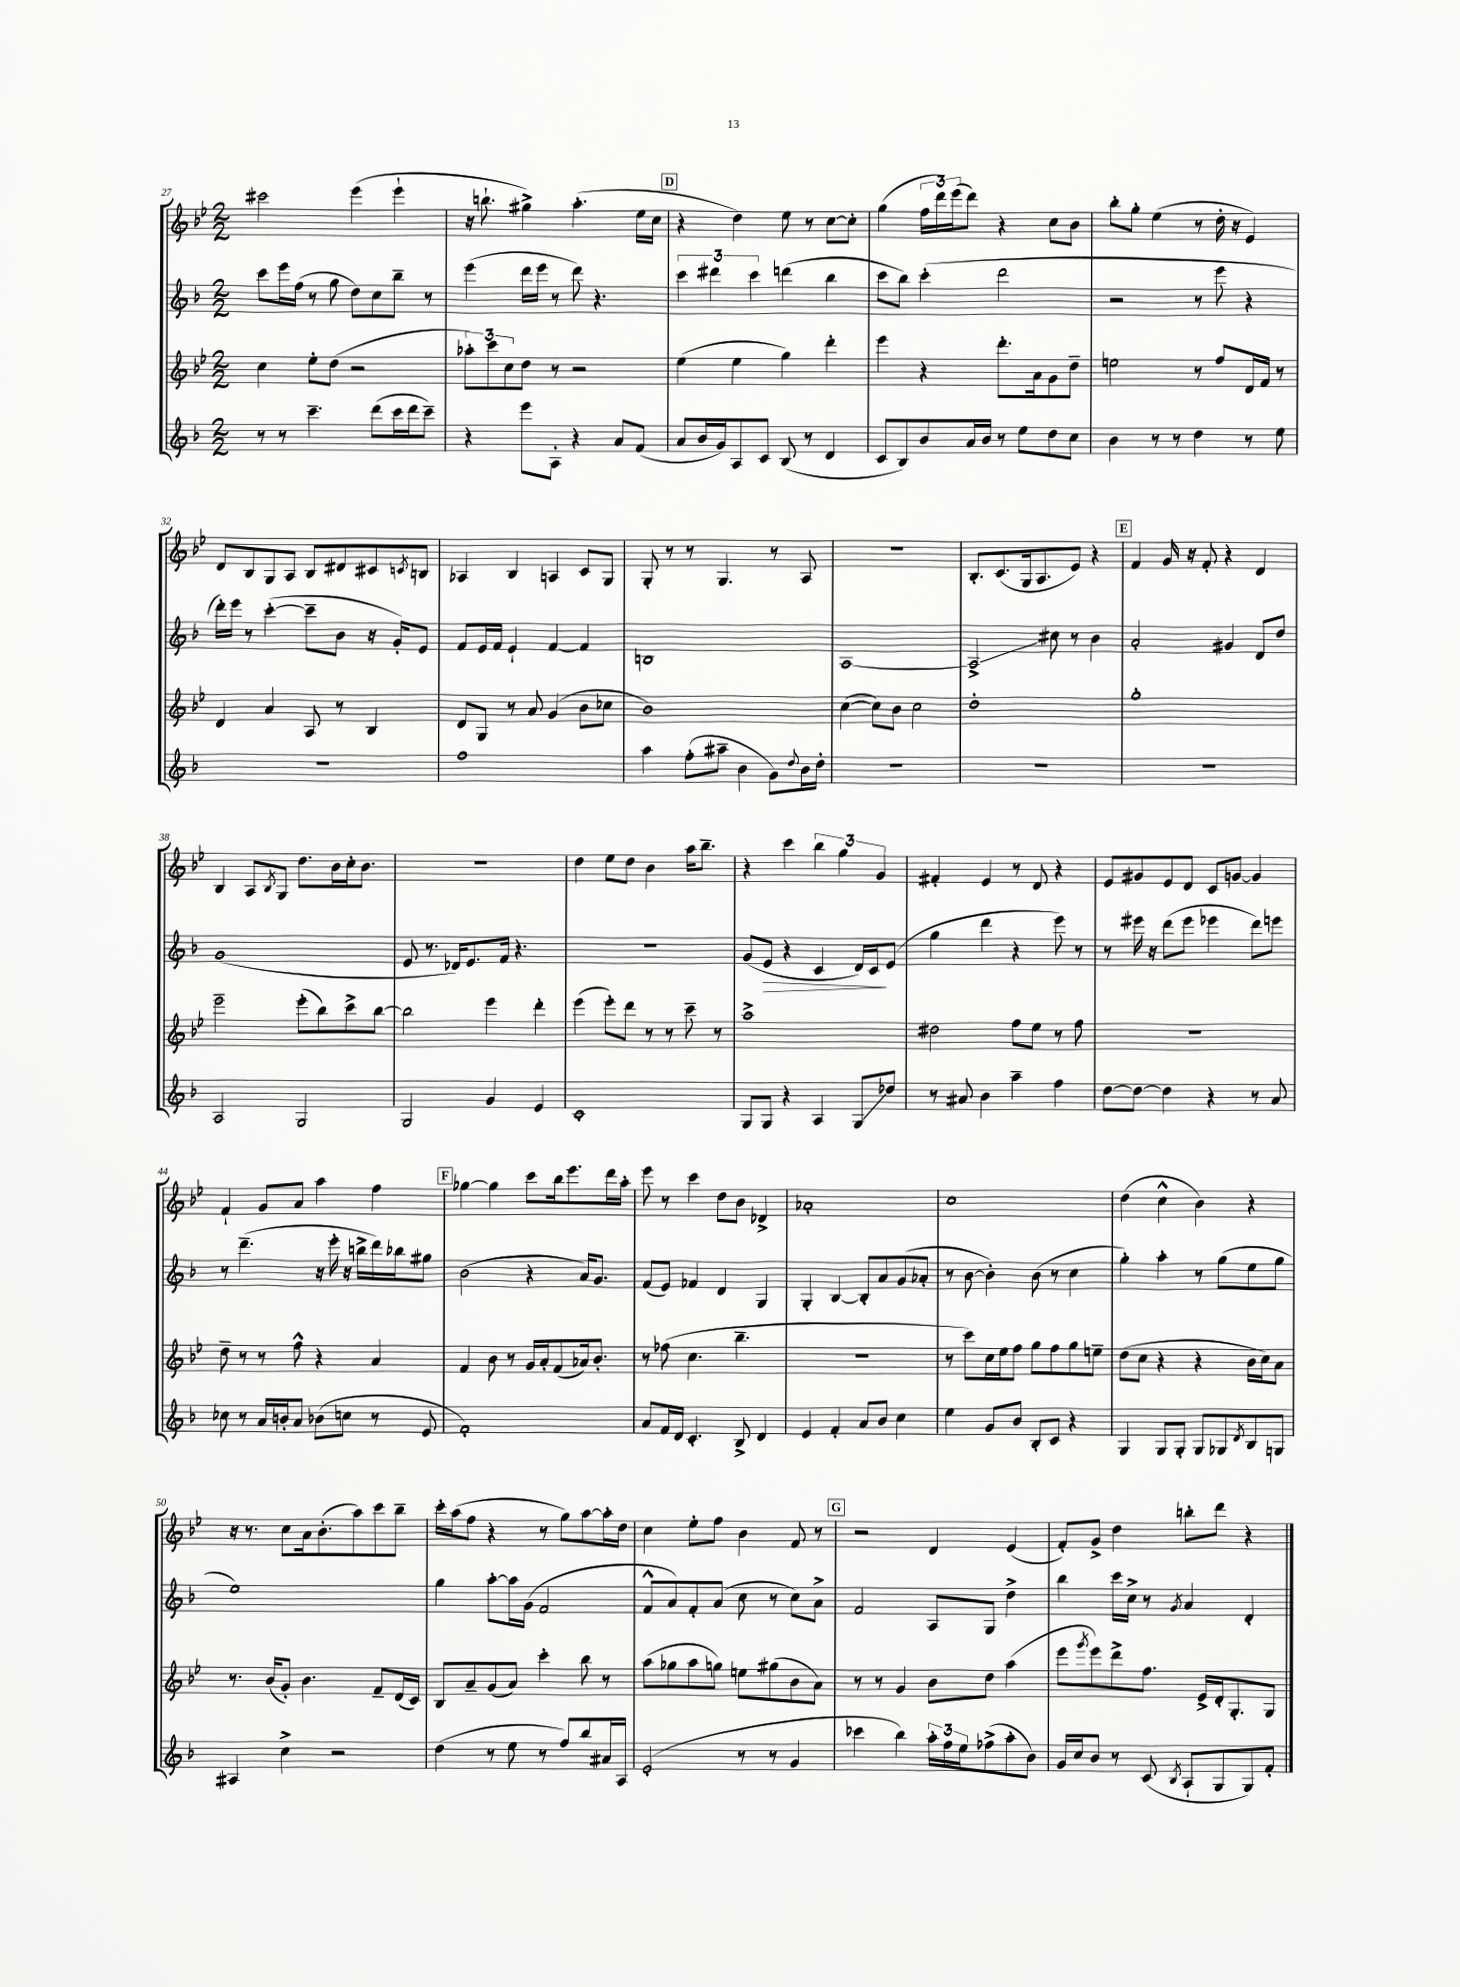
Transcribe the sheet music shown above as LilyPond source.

<<
\new StaffGroup <<
\new Staff = "s0" {
    \clef treble \key bes \major \numericTimeSignature \time 2/2
    cis'''2 ees'''4( ees'''4-! |
    r16 b''8.-! gis''4->) a''4.-.( ees''16 c''16 |
    \mark \markup { \box "D" } r4 d''4) ees''8 r8 c''8~ c''8-. |
    g''4( \tuplet 3/2 { f''16 d'''16) ees'''16( } d'''8) r4 c''8 bes'8 |
    bes''8-. g''8-. ees''4( r8 d''16-. r16 ees'4) |
    d'8 bes8 g8 a8 bes8 dis'8 cis'8 \acciaccatura { c'8 } b8 |
    aes4 bes4 a4 c'8 g8 |
    g8-. r8 r8 g4. r8 a8 |
    R1 |
    bes8.-. c'8.( g16 a8. ees'8) r4 |
    \mark \markup { \box "E" } f'4 g'16 r16 f'8-. r4 d'4 |
    bes4 a8 \acciaccatura { bes8 } g8 d''8. bes'16 c''16-. bes'8. |
    R1 |
    d''4 ees''8 d''8 bes'4 a''16 bes''8.-- |
    r4 c'''4 \tuplet 3/2 { bes''4 g''4 g'4 } |
    fis'4-. ees'4 r8 d'8 r4 |
    ees'8 gis'8 ees'8 d'8 c'8 g'8~ g'4 |
    f'4-! g'8 a'8 a''4 f''4 |
    \mark \markup { \box "F" } ges''4~ ges''4 c'''8 bes''16 ees'''8. d'''16 a''16-. |
    ees'''8 r8 c'''4 d''8 bes'8 des'4-> |
    aes'1-. |
    c''1 |
    d''4( c''4-^ bes'4) r4 |
    r16 r8. c''8 a'16 bes'8.-.( a''8) c'''8 bes''8-- |
    c'''16-. a''16( f''8 r4 r8 g''8) a''8~ a''16-. d''16 |
    c''4 ees''8-. f''8 bes'4 f'8 r8 |
    \mark \markup { \box "G" } r2 d'4 ees'4( |
    f'8-.) g'8-> d''4 b''8-. d'''8 r4 \bar "|." |
}
\new Staff = "s1" {
    \clef treble \key f \major \numericTimeSignature \time 2/2
    c'''8 e'''16 f''16( r8 g''8 d''8) c''8 bes''8-- r8 |
    e'''4( d'''16 e'''16 r8 d'''8) r4. |
    \mark \markup { \box "D" } \tuplet 3/2 { c'''4 dis'''4 c'''4 } d'''4( bes''4 |
    c'''8 bes''8) c'''4-.( d'''2 |
    r2 r8 e'''8 r4 |
    d'''16-.) e'''16 r8 c'''4~-.( c'''8-- bes'8 r16 g'16-.) e'8 |
    f'8 e'16 f'16 e'4-! f'4~ f'4 |
    b1 |
    a1~ |
    a2->\glissando cis''8 r8 bes'4 |
    \mark \markup { \box "E" } a'2-. gis'4 d'8 d''8 |
    g'1( |
    e'8 r8. des'16) e'8. f'16 r4. |
    r1 |
    g'8( e'8\> r4 c'4 d'16) c'16\! e'8( |
    g''4 d'''4 r4 e'''8) r8 |
    r8 eis'''16 r16 d'''8( eis'''8 ees'''4 d'''8) e'''8 |
    r8 d'''4.--( r16 e'''16-. r16 b''16-> d'''16) bes''16 gis''8 |
    \mark \markup { \box "F" } bes'2( r4 a'16) g'8. |
    f'8( e'8) fes'4 d'4 g4 |
    g4-. bes4~ bes8-. a'8 g'8( aes'8-. |
    r8 bes'8~ bes'4-.) bes'8( r8 c''4 |
    g''4-.) a''4-. r8 g''8( e''8 g''8 |
    e''1) |
    g''4 a''8~-. a''16 g'16( f'2 |
    f'8-^ a'8) f'8-. a'8( c''8 r8 c''8) a'8-> |
    \mark \markup { \box "G" } f'2 a8 g8 d''4-> |
    bes''4 c'''16 c''16-> r8 \acciaccatura { g'8 } a'4 d'4-. \bar "|." |
}
\new Staff = "s2" {
    \clef treble \key bes \major \numericTimeSignature \time 2/2
    c''4 ees''8-. d''8( r2 |
    \tuplet 3/2 { aes''8-.) c'''8 c''8 } d''8 r8 r2 |
    \mark \markup { \box "D" } ees''4( ees''4 g''4) d'''4-. |
    ees'''4 r4 d'''8.-. a'16 g'8 d''8-- |
    e''2 r8 f''8 d'16 f'16 r8 |
    d'4 a'4 a8 r8 bes4 |
    d'8 g8 r8 a'8 g'4( bes'8 ces''8 |
    bes'1) |
    c''4~( c''8) bes'8 c''2 |
    d''1-. |
    \mark \markup { \box "E" } g''1-. |
    ees'''2-- ees'''8-.( bes''8) c'''8-> bes''8~ |
    bes''2 ees'''4 d'''4-. |
    ees'''4( ees'''8-.) d'''8 r8 r8 c'''8-- r8 |
    a''1-> |
    dis''2 f''8 ees''8 r8 f''8 |
    R1 |
    d''8-- r8 r8 f''8-^ r4 a'4 |
    \mark \markup { \box "F" } f'4 bes'8 r8 g'16 a'16-. f'8( aes'16) bes'8.-. |
    r8 fes''8( c''4. bes''4.-- |
    r1 |
    r8 c'''8) c''16 ees''16 f''8 g''8 f''8 g''8 e''8-- |
    d''8( c''8 r4 r4 bes'16 c''16) a'8 |
    r8. bes'16( g'8-.) bes'4. f'8-- d'16( c'16) |
    bes8 a'8-- g'8( a'8) c'''4-. bes''8 r8 |
    a''8( ges''8 a''8 g''8) e''8 gis''8( bes'8 a'8) |
    \mark \markup { \box "G" } r8 r8 g'4 bes'8 d''8 a''4( |
    ees'''8 \acciaccatura { g'''8 } ees'''8) d'''8-> f''8. ees'16-> d'16-. g8.-. g8 \bar "|." |
}
\new Staff = "s3" {
    \clef treble \key f \major \numericTimeSignature \time 2/2
    r8 r8 c'''4.-- d'''8( c'''16 d'''16 c'''8--) |
    r4 e'''8 a8-. r4 a'8 f'8( |
    \mark \markup { \box "D" } a'8 bes'16 g'16) a8 c'8 bes8( r8 d'4 |
    c'8 bes8) bes'8 a'16 bes'16 r8 e''8 d''8 c''8 |
    bes'4 r8 r8 d''4 r8 e''8 |
    r1 |
    f''1 |
    a''4 f''8-.( ais''8-- bes'4 g'8) \appoggiatura { d''8 } bes'16 d''16-. |
    R1 |
    R1 |
    \mark \markup { \box "E" } R1 |
    a2 g2 |
    g2 g'4 e'4 |
    c'1-. |
    g8 g8 r4 a4 g8\glissando des''8 |
    r8 ais'8 bes'4 a''4-- f''4 |
    d''8~ d''8~ d''4 r4 r8 a'8 |
    ces''8 r8 a'16 b'16-. a'8 bes'8( c''8 r8 e'8 |
    \mark \markup { \box "F" } f'1-.) |
    a'8 f'16 d'16 c'4.-. bes8-> d'4 |
    e'4 f'4-. a'8 bes'8 c''4 |
    e''4 g'8 bes'8 bes8-. c'8 r4 |
    g4 g8 g8-. g8 ges8 \acciaccatura { d'8 } bes8 g8 |
    ais4 c''4-> r2 |
    d''4( r8 e''8 r8 f''8) bes''8 ais'16 a16 |
    e'2-.( r8 r8 g'4 |
    \mark \markup { \box "G" } ces'''4 bes''4) \tuplet 3/2 { a''16-. f''16 e''16 } fes''8->( a''8-. bes'8) |
    g'16 c''16 bes'8 r8 c'8( \acciaccatura { bes8 } a8-! g8 g8) f'8-. \bar "|." |
}
>>
>>
\layout { \context { \Score currentBarNumber = #27 } }
